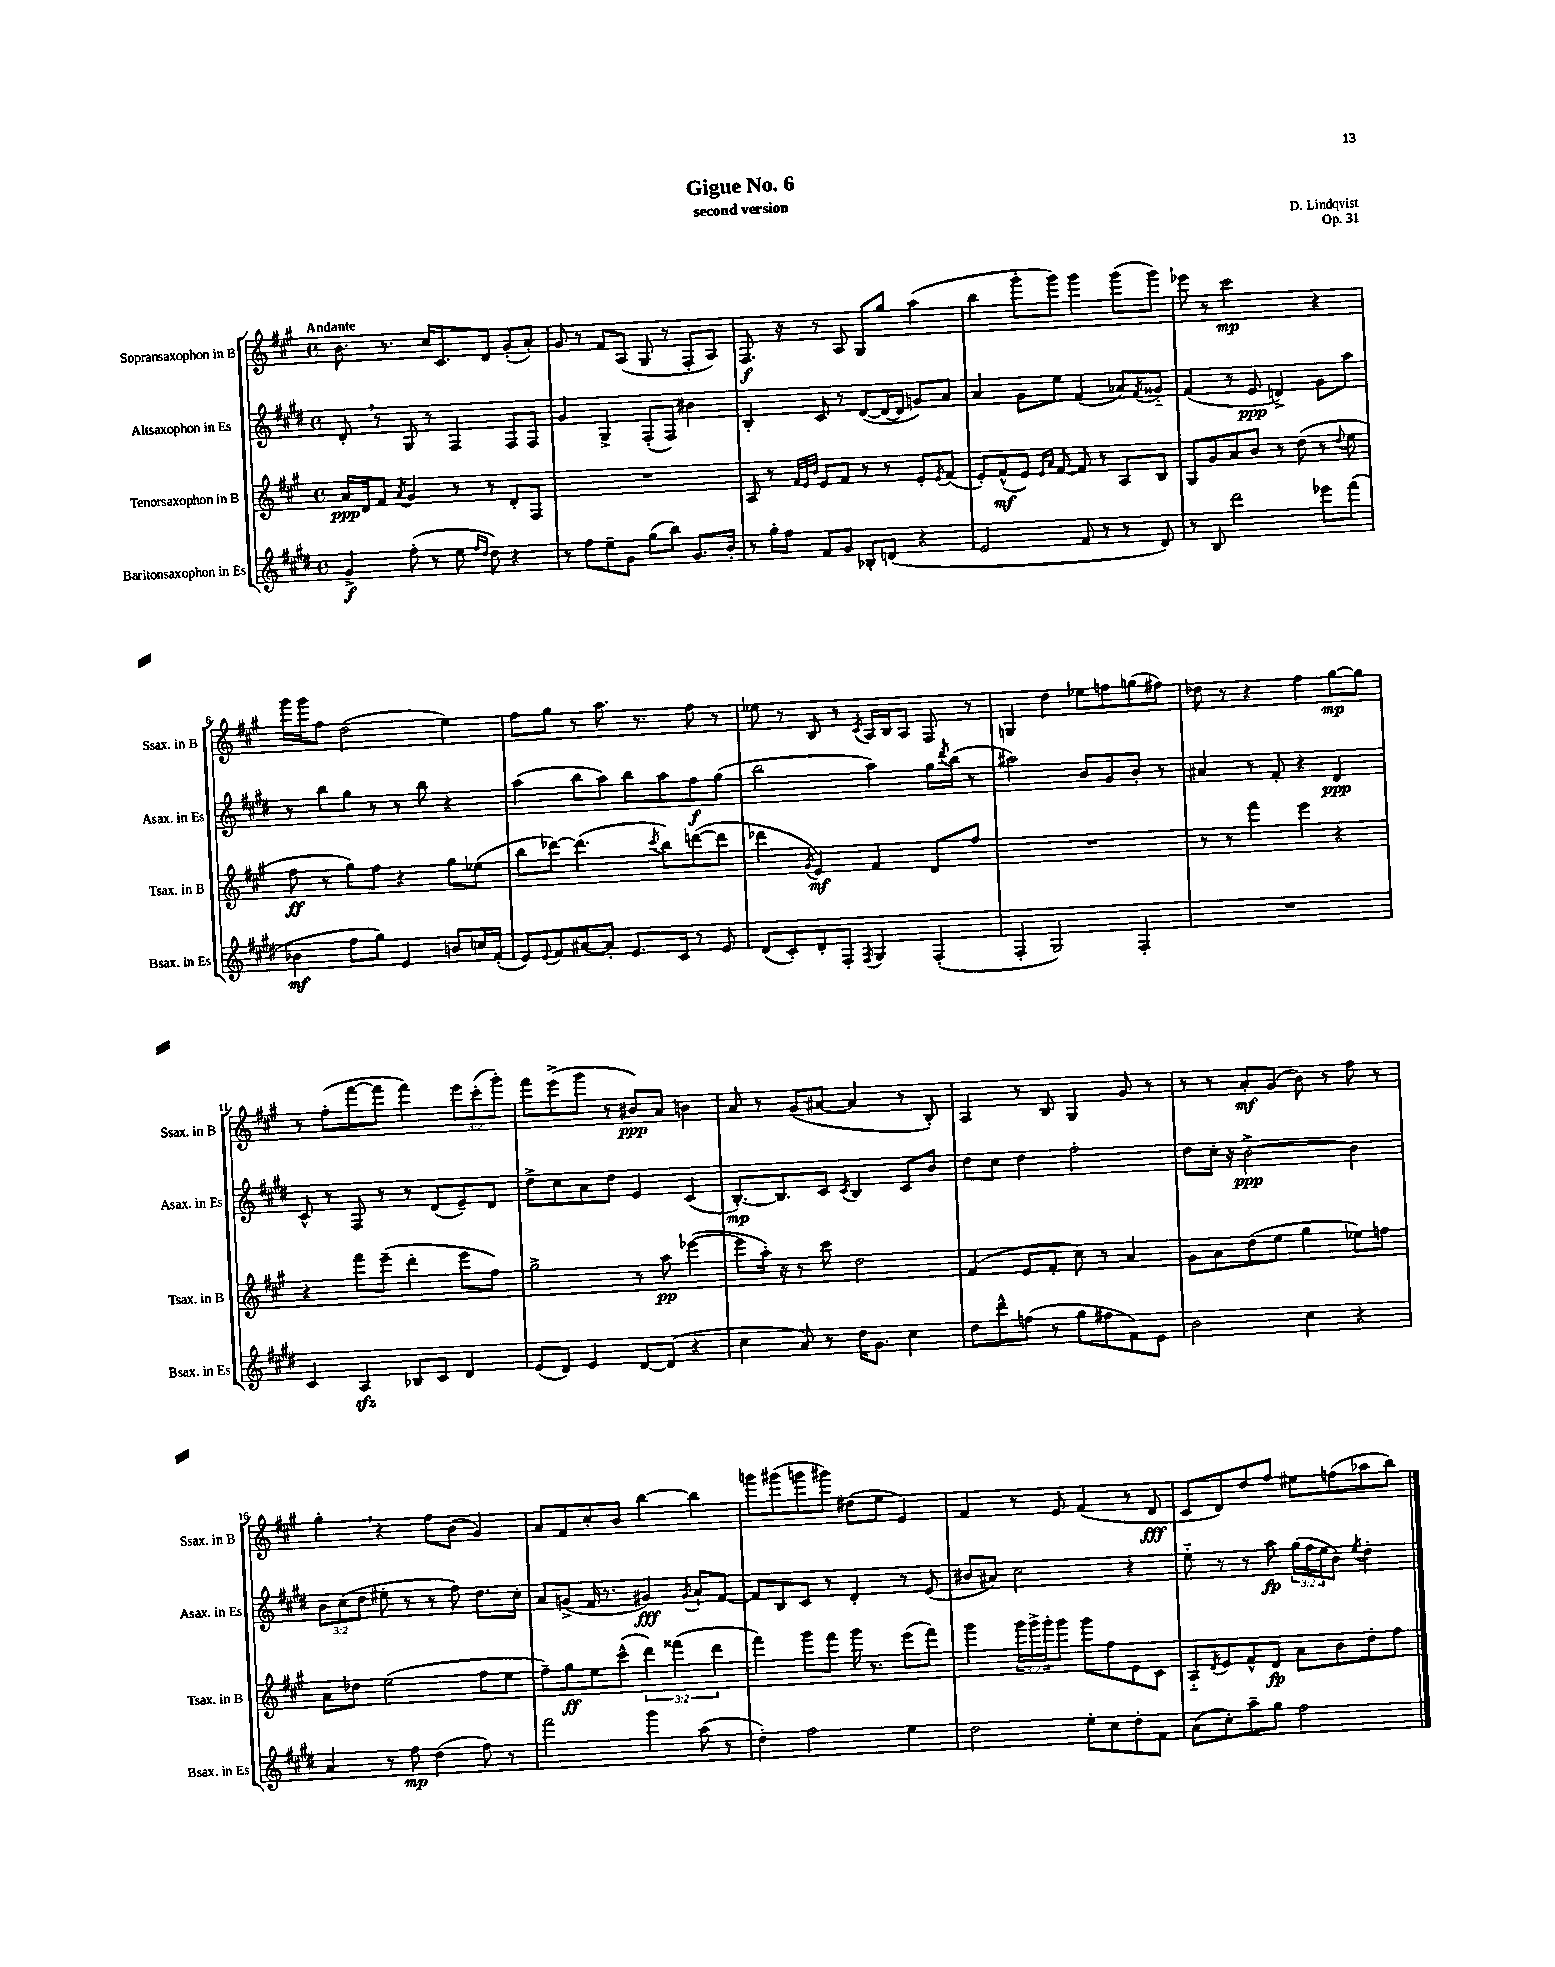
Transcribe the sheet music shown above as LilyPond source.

\header { title = "Gigue No. 6" composer = "D. Lindqvist" subtitle = "second version" opus = "Op. 31" }
<<
\new StaffGroup <<
\new Staff = "s0" \with { instrumentName = "Sopransaxophon in B" shortInstrumentName = "Ssax. in B" } {
    \clef treble \key a \major \defaultTimeSignature \time 4/4 \override Staff.TupletNumber.text = #tuplet-number::calc-fraction-text \tempo "Andante"
    b'8. r8. cis''16 cis'8. d'8 gis'8-.( a'8-.) |
    gis'8 r8 fis'8 a8( gis8 r8 fis8-. a8) |
    fis8.\f r16 r8 a8 gis8 gis''8 a''4( |
    b''4 gis'''8-. gis'''8) gis'''4 gis'''8( gis'''8) |
    ees'''8 r8 cis'''2\mp r4 |
    gis'''16 gis'''16 fis''8 d''2( e''4) |
    fis''8 gis''8 r8 a''8. r8. fis''8 r8 |
    ees''8 r8 b8 r8 \acciaccatura { cis'8 } a16 b16 a8 fis8 r8 |
    g4 d''4 ees''8 f''8 g''8( fis''8) |
    des''8 r8 r4 fis''4 gis''8~\mp gis''8 |
    r8 fis''8-.( fis'''8~ fis'''8 fis'''4) \tuplet 3/2 { e'''8 cis'''8-.( gis'''8-.) } |
    fis'''8 e'''8->( gis'''8 r8 bis'8\ppp) a'8 b'4 |
    a'8 r8 gis'8( ais'8~ ais'4 r8 b8-.) |
    a4 r8 b8 gis4 gis'8 r8 |
    r8 r8 a'8-.\mf gis'8( b'8) r8 fis''8 r8 |
    gis''4-. \breathe r4 fis''8 b'8( gis'4) |
    a'8 fis'8 cis''8-. b'8 b''4~ b''4 |
    g'''8 gis'''8( g'''8 gis'''8) dis''8( e''8 e'4) |
    fis'4 r8 e'8 fis'4( r8 d'8\fff |
    cis'8 d'8) d''8 fis''8 eis''8 f''8( aes''8 b''8) \bar "|." |
}
\new Staff = "s1" \with { instrumentName = "Altsaxophon in Es" shortInstrumentName = "Asax. in Es" } {
    \clef treble \key e \major \defaultTimeSignature \time 4/4 \override Staff.TupletNumber.text = #tuplet-number::calc-fraction-text
    dis'8-. \breathe r8 gis8 r8 fis4 fis8 fis8 |
    gis'4 gis4-> fis8-.( fis8) bis'4 |
    b4-. cis'8 r8 dis'8~( dis'16~ dis'16 g'8) a'8 |
    a'4 gis'8 e''8 fis'4( aes'8) \acciaccatura { fis'8 } gisis'8-_ |
    fis'4( r8 e'8\ppp d'4->) gis'8 a''8 |
    r8 b''8 gis''8 r8 r8 b''8 r4 |
    a''4( b''8 a''8) b''8 a''8 fis''8\f gis''8( |
    b''2 a''4) gis''16 \acciaccatura { dis'''8 } b''16( r8 |
    ais''2) b'8 gis'8 b'8-. r8 |
    ais'4 r8 fis'8-. r4 dis'4\ppp |
    cis'8-^ r8 fis8 r8 r8 dis'8( e'8--) dis'8 |
    dis''8-> cis''8 a'8 dis''8 e'4 cis'4( |
    b8.~-.\mp) b8. cis'8 \acciaccatura { cis'8 } b4 cis'8 b'8 |
    dis''8 cis''8 dis''4 fis''2-. |
    dis''8 cis''16-. r16 b'2~->\ppp b'4 |
    \tuplet 3/2 { b'8 cis''8( dis''8 } eis''8-. r8 r8 fis''8) dis''8. cis''16-. |
    a'8 g'8->( fis'16 r8. gis'4\fff) \acciaccatura { gis'8 } a'8-! fis'8~ |
    fis'8 b8 cis'8 r8 dis'4-. r8 e'8( |
    bis'8 ais'8) cis''2 r4 |
    e''8-_ r8 r8 a''8\fp \tuplet 3/2 { gis''16( fis''16 e''16 } b'8) \acciaccatura { e''8 } dis''4-. \bar "|." |
}
\new Staff = "s2" \with { instrumentName = "Tenorsaxophon in B" shortInstrumentName = "Tsax. in B" } {
    \clef treble \key a \major \defaultTimeSignature \time 4/4 \override Staff.TupletNumber.text = #tuplet-number::calc-fraction-text
    a'16\ppp d'16 fis'8 \acciaccatura { a'8 } gis'4 r8 r8 d'8-. fis8 |
    R1 |
    a8 r8 \grace { fis'32 e'32 b'32 } e'8 fis'8 r8 r8 e'8-. \acciaccatura { e'8 } fis'8( |
    e'8-.) fis'8-^\mf( e'8) \grace { e'16 a'16 } fis'8~ fis'8 r8 a8 b8 |
    gis8 gis'8 a'8 b'8 r8 d''8( r8 \appoggiatura { d''8 } e''8 |
    fis''8\ff r8 gis''8) fis''8 r4 gis''8 ees''8( |
    b''8 des'''8~) des'''4.( \acciaccatura { cis'''8 } b''8) d'''8~( d'''8 |
    des'''4 \acciaccatura { gis'8 } e'4\mf) fis'4 d'8 fis''8 |
    R1 |
    r8 r8 fis'''4 e'''4 r4 |
    r4 fis'''8 e'''8--( d'''4-. e'''8 fis''8) |
    gis''2-> r8 a''8\pp ees'''4~( |
    ees'''8 a''16-.) r16 r8 cis'''8 d''2 |
    fis'4( e'8 fis'8-. cis''8) r8 a'4 |
    gis'8 a'8 d''8( e''8 gis''4 ees''8) f''8 |
    a'8 des''8 e''2( fis''8 e''8 |
    fis''8--) gis''8\ff e''8 cis'''8-^( \tuplet 3/2 { d'''4) fisis'''4( d'''4 } |
    fis'''4) gis'''8 fis'''8 gis'''16 r8. e'''8( fis'''8) |
    gis'''4 \tuplet 3/2 { gis'''16 gis'''16-> gis'''16-. } gis'''8 gis'''8 fis''8 e'8 cis'8 |
    a8-_ \acciaccatura { d'8 } e'8 fis'8-^ d'8\fp a'8 b'8 d''8-. fis''8 \bar "|." |
}
\new Staff = "s3" \with { instrumentName = "Baritonsaxophon in Es" shortInstrumentName = "Bsax. in Es" } {
    \clef treble \key e \major \defaultTimeSignature \time 4/4
    gis'4->\f fis''8-.( r8 e''8 \grace { fis''16 dis''16 } dis''8) r4 |
    r8 fis''8 e''8-- gis'8 gis''8( b''8) gis'8. b'16-. |
    r8 gis''16-. fis''16 fis'8 gis'8 bes8-. d'8( r4 |
    e'2 fis'8 r8 r8 dis'8) |
    r8 b8 dis'''2 ees'''8 fis'''8( |
    bes'4\mf fis''8 gis''8) e'4 b'8 c''16 fis'16-.( |
    e'8) \appoggiatura { e'8 } fis'8 ais'8~ ais'8-. e'8. cis'16 r8 e'8 |
    dis'8( cis'8-.) dis'8-. fis8-. \acciaccatura { fis8 } gis4 fis4-.( |
    fis4-. gis2) fis4-. |
    R1 |
    cis'4 a4\sfz bes8 cis'8 dis'4 |
    e'8( dis'8) e'4 dis'8~ dis'8( r4 |
    cis''4 a'8) r8 dis''16 gis'8. cis''4 |
    dis''8 dis'''8-^ f''8( r8 gis''8 fis''8 fis'8) e'8 |
    b'2 cis''4 r4 |
    a'4 r8 fis''8\mp dis''4( fis''8) r8 |
    fis'''2 gis'''4 a''8( r8 |
    dis''4-.) fis''2 e''4 |
    dis''2 e''8-. cis''8 dis''8-. fis'8 |
    a'8( cis''8-.) a''8-- gis''8 fis''2 \bar "|." |
}
>>
>>
